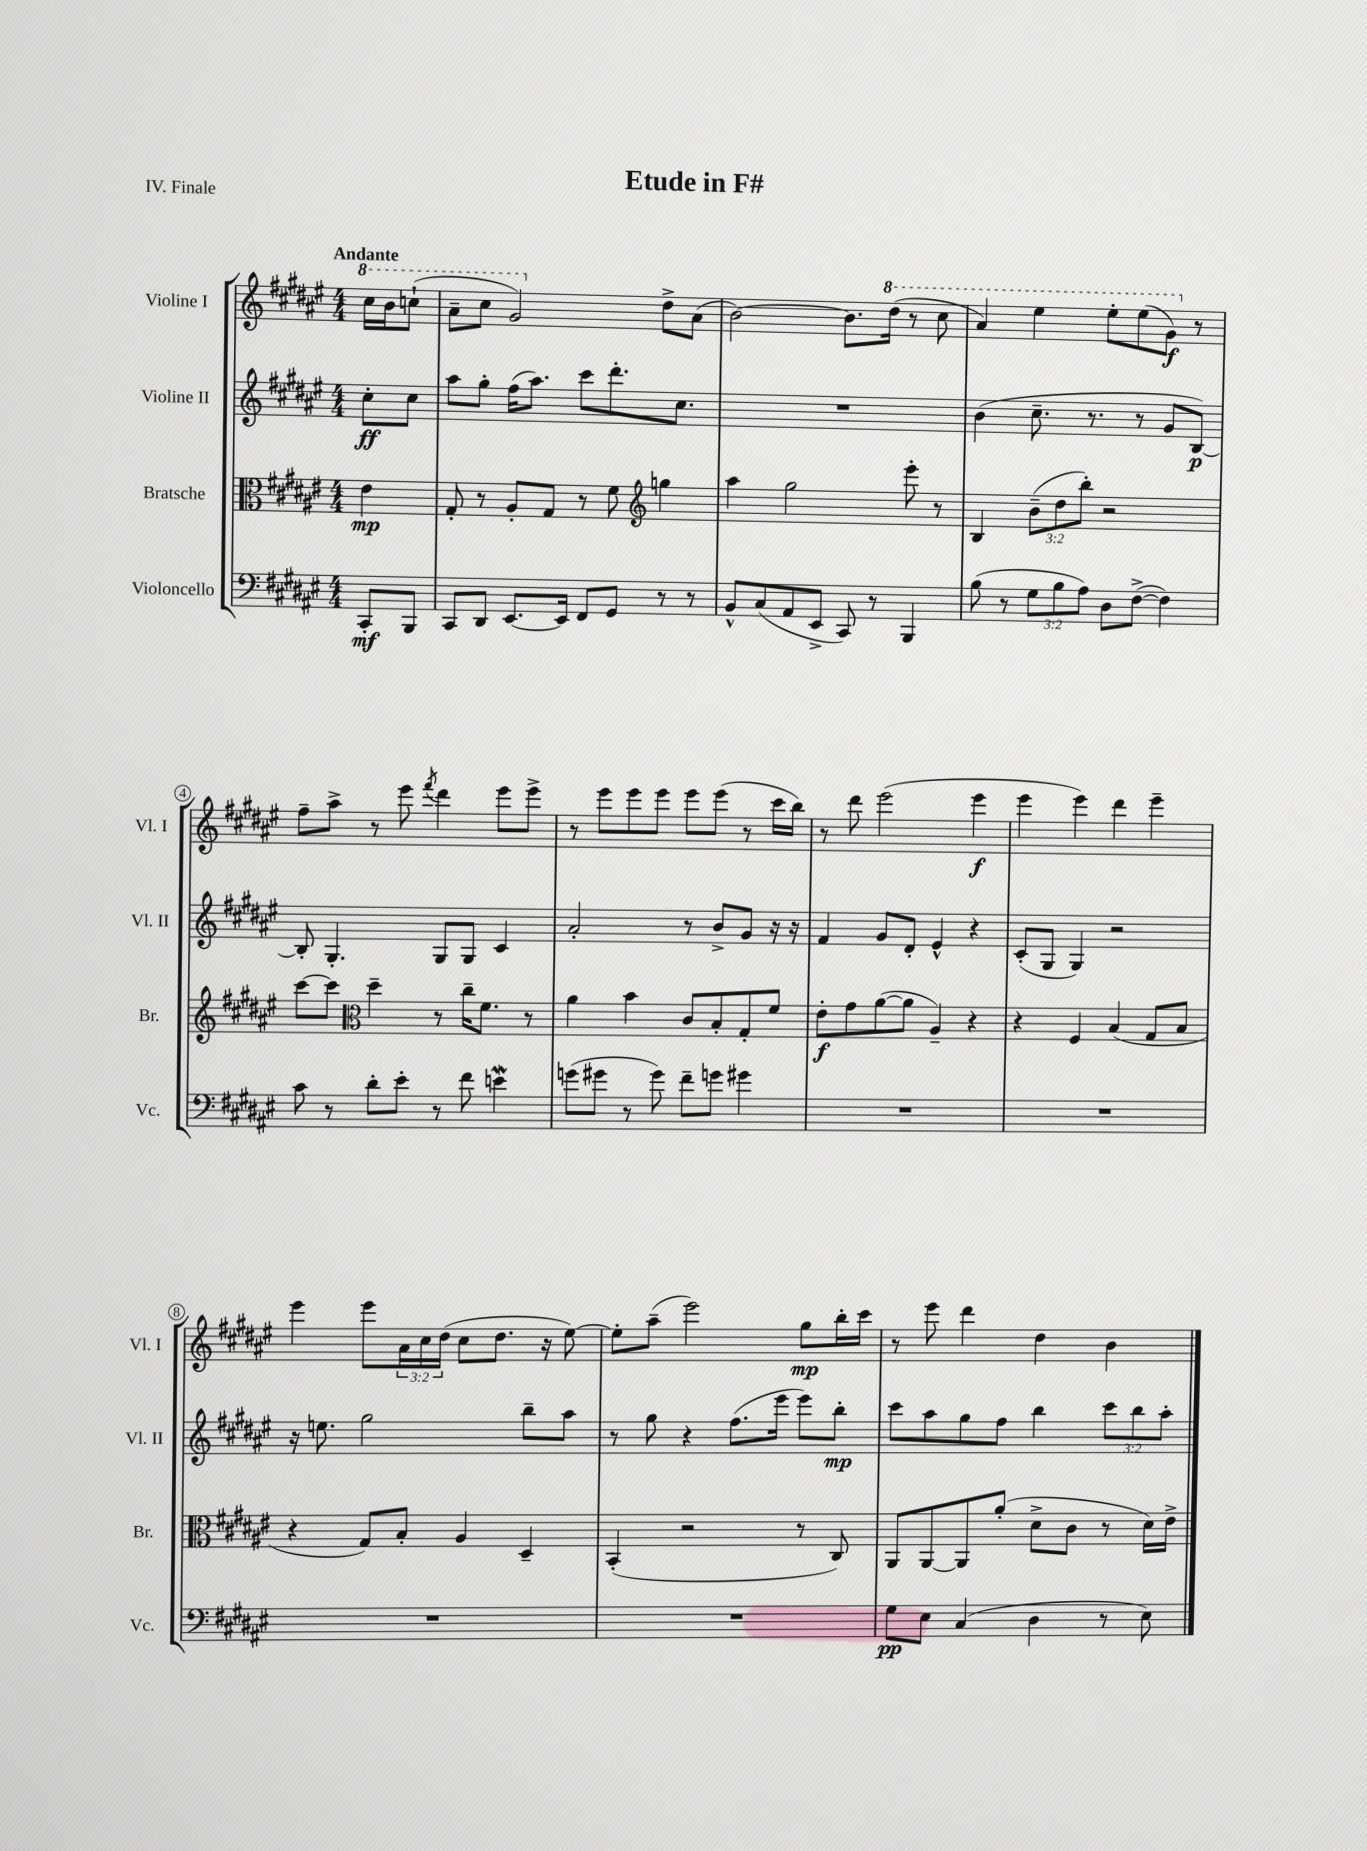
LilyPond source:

\header { title = "Etude in F#" piece = "IV. Finale" }
<<
\new StaffGroup <<
\new Staff = "s0" \with { instrumentName = "Violine I" shortInstrumentName = "Vl. I" } {
    \clef treble \key fis \major \numericTimeSignature \time 4/4 \override Staff.TupletNumber.text = #tuplet-number::calc-fraction-text \partial 4 \tempo "Andante"
    \ottava #1 cis'''16 b''16 c'''8-!( |
    ais''8-- cis'''8 gis''2) \ottava #0 dis''8-> ais'8( |
    b'2~) b'8. \ottava #1 dis'''16( r8 cis'''8 |
    ais''4) eis'''4 eis'''8-. eis'''8( gis''8\f) \ottava #0 r8 |
    fis''8-- ais''8-> r8 eis'''8 \acciaccatura { fis'''8 } dis'''4 eis'''8 eis'''8-> |
    r8 eis'''8 eis'''8 eis'''8 eis'''8 eis'''8( r8 cis'''16 b''16) |
    r8 dis'''8 eis'''2( eis'''4\f |
    eis'''4 eis'''4) dis'''4 eis'''4-- |
    eis'''4 eis'''8 \tuplet 3/2 { ais'16 cis''16 dis''16( } cis''8 dis''8. r16 eis''8~) |
    eis''8-. ais''8--( eis'''2) gis''8\mp b''16-. cis'''16 |
    r8 eis'''8 dis'''4 dis''4 b'4 \bar "|." |
}
\new Staff = "s1" \with { instrumentName = "Violine II" shortInstrumentName = "Vl. II" } {
    \clef treble \key fis \major \numericTimeSignature \time 4/4 \override Staff.TupletNumber.text = #tuplet-number::calc-fraction-text \partial 4
    cis''8-.\ff cis''8 |
    ais''8 gis''8-. fis''16( ais''8.) cis'''8 dis'''8.-. cis''8. |
    R1 |
    b'4( cis''8.-- r8. r8 gis'8 b8~\p) |
    b8-. gis4.-. gis8 gis8 cis'4 |
    ais'2-. r8 b'8-> gis'8 r16 r16 |
    fis'4 gis'8 dis'8-. eis'4-^ r4 |
    cis'8-.( gis8 gis4) r2 |
    r16 e''8. gis''2 b''8-- ais''8 |
    r8 gis''8 r4 fis''8.( eis'''16 eis'''8) b''8-.\mp |
    cis'''8 ais''8 gis''8 fis''8 b''4 \tuplet 3/2 { cis'''8 b''8 ais''8-. } \bar "|." |
}
\new Staff = "s2" \with { instrumentName = "Bratsche" shortInstrumentName = "Br." } {
    \clef alto \key fis \major \numericTimeSignature \time 4/4 \override Staff.TupletNumber.text = #tuplet-number::calc-fraction-text \partial 4
    eis'4\mp |
    gis8-. r8 ais8-. gis8 r8 fis'8 \clef treble g''4 |
    ais''4 gis''2 eis'''8-. r8 |
    b4 \tuplet 3/2 { b'8--( dis''8 b''8-.) } r2 |
    cis'''8~ cis'''8 \clef alto dis''4-- r8 cis''16-- fis'8. r8 |
    ais'4 b'4 cis'8 b8-. gis8-. fis'8 |
    eis'8-.\f gis'8 ais'8~( ais'8 ais4--) r4 |
    r4 fis4 b4( gis8 b8 |
    r4 gis8) b8-. ais4 dis4-- |
    b,4-.( r2 r8 cis8) |
    ais,8 ais,8~ ais,8 ais'8-.( dis'8-> cis'8 r8 dis'16) eis'16-> \bar "|." |
}
\new Staff = "s3" \with { instrumentName = "Violoncello" shortInstrumentName = "Vc." } {
    \clef bass \key fis \major \numericTimeSignature \time 4/4 \override Staff.TupletNumber.text = #tuplet-number::calc-fraction-text \partial 4
    cis,8-.\mf b,,8 |
    cis,8 dis,8 eis,8.~ eis,16 fis,8 gis,8 r8 r8 |
    b,8-^ cis8( ais,8 eis,8-> cis,8) r8 b,,4 |
    b8( r8 \tuplet 3/2 { gis8 b8 ais8) } dis8 fis8~->( fis4) |
    cis'8 r8 dis'8-. eis'8-. r8 fis'8 e'4\mordent |
    g'8( gis'8 r8 gis'8) fis'8-- g'8 gis'4 |
    R1 |
    R1 |
    R1 |
    R1 |
    gis8\pp eis8 cis4( dis4 r8 eis8) \bar "|." |
}
>>
>>
\layout { \context { \Score \override BarNumber.stencil = #(make-stencil-circler 0.1 0.3 ly:text-interface::print) } }
